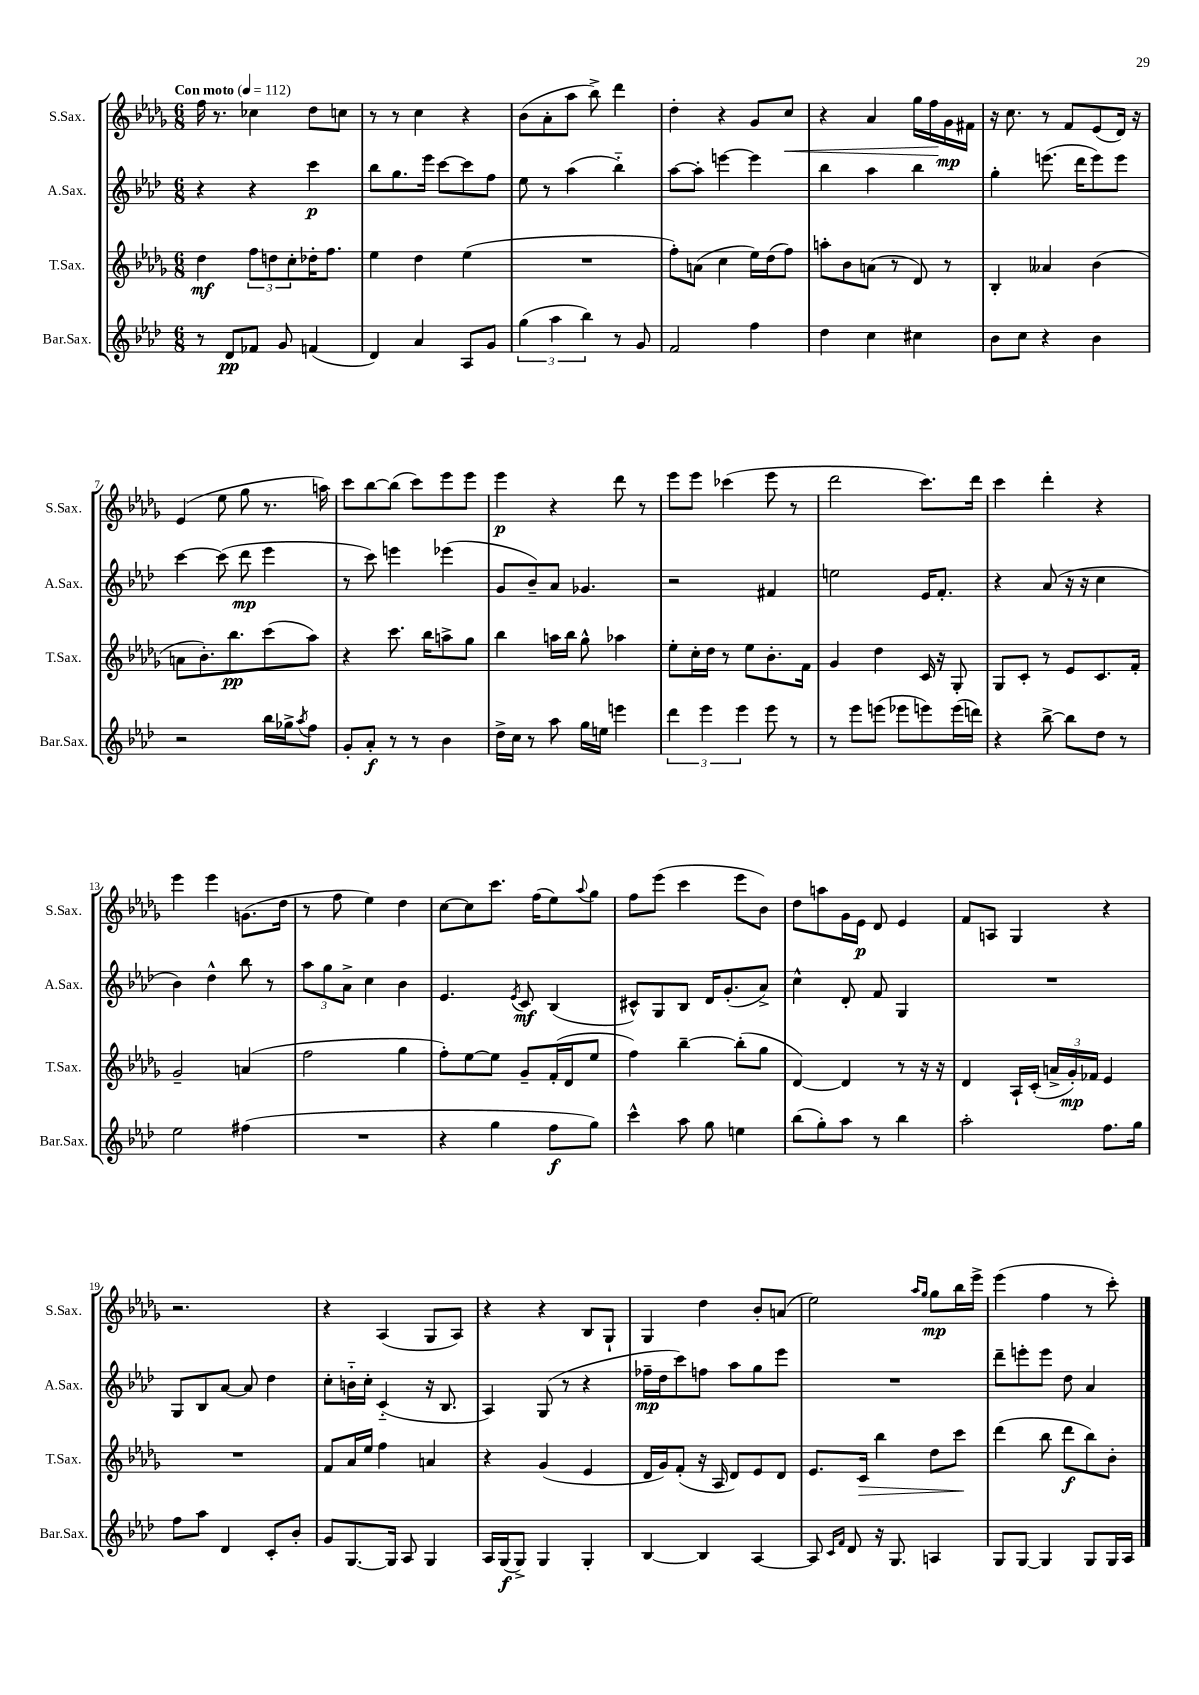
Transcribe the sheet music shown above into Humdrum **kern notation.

**kern	**dynam	**kern	**dynam	**kern	**dynam	**kern	**dynam
*part4	*part4	*part3	*part3	*part2	*part2	*part1	*part1
*staff4	*staff4	*staff3	*staff3	*staff2	*staff2	*staff1	*staff1
*I"Bar.Sax.	*	*I"T.Sax.	*	*I"A.Sax.	*	*I"S.Sax.	*
*I'Bar.Sax.	*	*I'T.Sax.	*	*I'A.Sax.	*	*I'S.Sax.	*
*clefG2	*	*clefG2	*	*clefG2	*	*clefG2	*
*k[b-e-a-d-]	*	*k[b-e-a-d-g-]	*	*k[b-e-a-d-]	*	*k[b-e-a-d-g-]	*
*M6/8	*	*M6/8	*	*M6/8	*	*M6/8	*
*MM112	*	*MM112	*	*MM112	*	*MM112	*
=1	=1	=1	=1	=1	=1	=1	=1
!	!	!	!	!	!	!LO:TX:a:B:t=Con moto	!
8r	.	4dd-\	mf	4r	.	16ff\	.
.	.	.	.	.	.	8.r	.
8d-/L	pp	.	.	.	.	.	.
8f-X/J	.	12ff\L	.	4r	.	4cc-X\	.
.	.	12ddn\	.	.	.	.	.
8g/	.	.	.	.	.	.	.
.	.	12cc'\	.	.	.	.	.
(4fn/	.	16dd-X'\K	.	4ccc\	p	8dd-\L	.
.	.	8.ff\J	.	.	.	.	.
.	.	.	.	.	.	8ccn\J	.
=2	=2	=2	=2	=2	=2	=2	=2
4d-/)	.	4ee-\	.	8bb-\L	.	8r	.
.	.	.	.	8.gg\	.	8r	.
4a-/	.	4dd-\	.	.	.	4cc\	.
.	.	.	.	16eee-\Jk	.	.	.
.	.	.	.	[8ccc\L	.	.	.
8A-/L	.	(4ee-\	.	8ccc\]	.	4r	.
8g/J	.	.	.	8ff\J	.	.	.
=3	=3	=3	=3	=3	=3	=3	=3
(6gg\	.	2.r	.	8ee-\	.	(8b-\L	.
.	.	.	.	8r	.	8a-'\	.
6aa-\	.	.	.	.	.	.	.
.	.	.	.	(4aa-\	.	8aa-\J	.
6bb-\)	.	.	.	.	.	.	.
.	.	.	.	.	.	8bb-^\)	.
8r	.	.	.	4bb-\)	.	4ddd-\	.
8g/	.	.	.	.	.	.	.
=4	=4	=4	=4	=4	=4	=4	=4
2f/	.	8ff'\L)	.	[8aa-\L	.	4dd-'\	.
.	.	(8an\J	.	8aa-'\J]	.	.	.
.	.	4cc\	.	[4eeen\	.	4r	.
4ff\	.	16ee-\LL)	.	4eee\]	.	8g-/L	.
.	.	(16dd-\J	.	.	.	.	.
!	!	!	!	!	!	!	!LO:HP:b
.	.	8ff\J)	.	.	.	8cc/J	<
=5	=5	=5	=5	=5	=5	=5	=5
4dd-\	.	8aan'\L	.	4bb-\	.	4r	.
.	.	8b-\	.	.	.	.	.
4cc\	.	(8an\J	.	4aa-\	.	4a-/	.
.	.	8r	.	.	.	.	.
4cc#X\	.	8d-/)	.	4bb-\	.	16gg-\LL	.
.	.	.	.	.	.	16ff\	.
.	.	8r	.	.	.	16g-\	[ mp
.	.	.	.	.	.	16f#X\JJ	.
=6	=6	=6	=6	=6	=6	=6	=6
8b-\L	.	4B-'/	.	4gg'\	.	16r	.
.	.	.	.	.	.	8.cc\	.
8cc\J	.	.	.	.	.	.	.
4r	.	4a--X/	.	(8.eeen\	.	8r	.
.	.	.	.	.	.	8f/L	.
.	.	.	.	16ddd-\KL	.	.	.
4b-\	.	(4b-\	.	8eee\)	.	(8e-/	.
.	.	.	.	8eee\J	.	16d-/Jk)	.
.	.	.	.	.	.	16r	.
!!LO:LB:g=z
=7	=7	=7	=7	=7	=7	=7	=7
2r	.	8an\L	.	[4ccc\	.	(4e-/	.
.	.	8.b-'\)	.	.	.	.	.
.	.	.	.	(8ccc\]	.	8ee-\	.
.	.	8.bb-\	pp	.	.	.	.
.	.	.	.	8ddd-\	mp	8gg-\	.
16bb-\LL	.	(8ccc\	.	4eee-\	.	8.r	.
16gg-X^\J	.	.	.	.	.	.	.
8qaa-/	.	.	.	.	.	.	.
8ff\J	.	8aa-\J)	.	.	.	.	.
.	.	.	.	.	.	16aan\)	.
=8	=8	=8	=8	=8	=8	=8	=8
8g'/L	.	4r	.	8r	.	8ccc\L	.
8a-'/J	f	.	.	8ccc\)	.	[8bb-\	.
8r	.	8.ccc\	.	4eeen\	.	(8bb-\J]	.
8r	.	.	.	.	.	8ccc\L)	.
.	.	16bb-\KL	.	.	.	.	.
4b-\	.	8aan^\	.	(4eee-X\	.	8eee-\	.
.	.	8gg-\J	.	.	.	8eee-\J	.
=9	=9	=9	=9	=9	=9	=9	=9
16dd-^\LL	.	4bb-\	.	8g/L	.	4eee-\	p
16cc\JJ	.	.	.	.	.	.	.
8r	.	.	.	8b-~/)	.	.	.
8aa-\	.	16aan\LL	.	8a-/J	.	4r	.
.	.	16bb-\JJ	.	.	.	.	.
16gg\LL	.	8gg-^^\	.	4.g-X/	.	.	.
16een\JJ	.	.	.	.	.	.	.
4eeen\	.	4aa-X\	.	.	.	8ddd-\	.
.	.	.	.	.	.	8r	.
=10	=10	=10	=10	=10	=10	=10	=10
6ddd-\	.	8ee-'\L	.	2r	.	8eee-\L	.
.	.	16cc'\L	.	.	.	8eee-\J	.
6eee-\	.	.	.	.	.	.	.
.	.	16dd-\JJ	.	.	.	.	.
.	.	8r	.	.	.	(4ccc-X\	.
6eee-\	.	.	.	.	.	.	.
.	.	8ee-\L	.	.	.	.	.
8eee-\	.	8.b-'\	.	4f#X/	.	8eee-\	.
8r	.	.	.	.	.	8r	.
.	.	16f\Jk	.	.	.	.	.
=11	=11	=11	=11	=11	=11	=11	=11
8r	.	4g-/	.	2een\	.	2ddd-\	.
8eee-\L	.	.	.	.	.	.	.
(8eeen\J	.	4dd-\	.	.	.	.	.
8eee-X\L	.	.	.	.	.	.	.
8eeen\)	.	16c/	.	16e-/KL	.	8.ccc\L)	.
.	.	16r	.	8.f'/J	.	.	.
(16eee\L	.	8G-'/	.	.	.	.	.
16dddn\JJ)	.	.	.	.	.	16ddd-\Jk	.
=12	=12	=12	=12	=12	=12	=12	=12
4r	.	8G-/L	.	4r	.	4ccc\	.
.	.	8c'/J	.	.	.	.	.
[8bb-^\	.	8r	.	(8a-/	.	4ddd-'\	.
8bb-\L]	.	8e-/L	.	16r	.	.	.
.	.	.	.	16r	.	.	.
8dd-\J	.	8.c/	.	4cc\	.	4r	.
8r	.	.	.	.	.	.	.
.	.	16f'/Jk	.	.	.	.	.
!!LO:LB:g=z
=13	=13	=13	=13	=13	=13	=13	=13
2ee-\	.	2g-~/	.	4b-\)	.	4eee-\	.
.	.	.	.	4dd-^^\	.	4eee-\	.
(4ff#X\	.	(4an/	.	8bb-\	.	(8.gn\L	.
.	.	.	.	8r	.	.	.
.	.	.	.	.	.	16dd-\Jk	.
=14	=14	=14	=14	=14	=14	=14	=14
2.r	.	2ff\	.	12aa-\L	.	8r	.
.	.	.	.	12gg\	.	.	.
.	.	.	.	.	.	8ff\	.
.	.	.	.	12a-^\J	.	.	.
.	.	.	.	4cc\	.	4ee-\)	.
.	.	4gg-\	.	4b-\	.	4dd-\	.
=15	=15	=15	=15	=15	=15	=15	=15
4r	.	8ff'\L)	.	4.e-/	.	[8cc\L	.
.	.	[8ee-\	.	.	.	8cc\]	.
4gg\	.	8ee-\J]	.	.	.	8.ccc\J	.
.	.	.	.	8qe-/	.	.	.
.	.	8g-~/L	.	8c/	mf	.	.
.	.	.	.	.	.	(16ff\KL	.
8ff\L	f	(16f'/L	.	(4B-/	.	8ee-\)	.
.	.	16d-/J	.	.	.	.	.
.	.	.	.	.	.	8qqaa-/	.
8gg\J)	.	8ee-/J	.	.	.	8gg-\J	.
=16	=16	=16	=16	=16	=16	=16	=16
4ccc^^\	.	4ff\)	.	8c#X^^/L)	.	8ff\L	.
.	.	.	.	8G/	.	(8eee-\J	.
8aa-\	.	[4bb-~\	.	8B-/J	.	4ccc\	.
8gg\	.	.	.	16d-/KL	.	.	.
.	.	.	.	(8.g'/	.	.	.
4een\	.	(8bb-'\L]	.	.	.	8eee-\L	.
.	.	8gg-\J	.	8a-^/J)	.	8b-\J)	.
=17	=17	=17	=17	=17	=17	=17	=17
(8bb-\L	.	[4d-/)	.	4cc^^\	.	8dd-\L	.
8gg'\)	.	.	.	.	.	8aan\	.
8aa-\J	.	4d-/]	.	8d-'/	.	16g-\L	.
.	.	.	.	.	.	16e-\JJ	p
8r	.	.	.	8f/	.	8d-/	.
4bb-\	.	8r	.	4G/	.	4e-/	.
.	.	16r	.	.	.	.	.
.	.	16r	.	.	.	.	.
=18	=18	=18	=18	=18	=18	=18	=18
2aa-'\	.	4d-/	.	2.r	.	8f/L	.
.	.	.	.	.	.	8An/J	.
.	.	16A-`/LL	.	.	.	4G-/	.
.	.	(16c'/JJ	.	.	.	.	.
.	.	24an^/LL	.	.	.	.	.
.	.	24g-'/)	mp	.	.	.	.
.	.	24f-X/JJ	.	.	.	.	.
8.ff\L	.	4e-/	.	.	.	4r	.
16gg\Jk	.	.	.	.	.	.	.
!!LO:LB:g=z
=19	=19	=19	=19	=19	=19	=19	=19
8ff\L	.	2.r	.	8G/L	.	2.r	.
8aa-\J	.	.	.	8B-/	.	.	.
4d-/	.	.	.	[8a-/J	.	.	.
.	.	.	.	8a-/]	.	.	.
8c'/L	.	.	.	4dd-\	.	.	.
8b-'/J	.	.	.	.	.	.	.
=20	=20	=20	=20	=20	=20	=20	=20
8g/L	.	8f/L	.	8cc'\L	.	4r	.
[8.G/	.	16a-/L	.	16bn\L	.	.	.
.	.	16ee-/JJ	.	16cc'\JJ	.	.	.
.	.	4ff\	.	(4c/	.	(4A-/	.
16G/Jk]	.	.	.	.	.	.	.
8A-/	.	.	.	.	.	.	.
4G/	.	4an/	.	16r	.	8G-/L	.
.	.	.	.	8.B-/	.	.	.
.	.	.	.	.	.	8A-/J)	.
=21	=21	=21	=21	=21	=21	=21	=21
16A-/LL	.	4r	.	4A-/)	.	4r	.
(16G/J	f	.	.	.	.	.	.
8G^/J)	.	.	.	.	.	.	.
4G/	.	(4g-/	.	(8G/	.	4r	.
.	.	.	.	8r	.	.	.
4G'/	.	4e-/	.	4r	.	8B-/L	.
.	.	.	.	.	.	8G-`/J	.
=22	=22	=22	=22	=22	=22	=22	=22
[4B-/	.	16d-/LL	.	16ff-X~\LL	mp	4G-/	.
.	.	16g-/J)	.	16dd-\J	.	.	.
.	.	(8f'/J	.	8ccc\)	.	.	.
4B-/]	.	16r	.	8ffn\J	.	4dd-\	.
.	.	16A-/	.	.	.	.	.
.	.	8d-/L)	.	8aa-\L	.	.	.
[4A-/	.	8e-/	.	8gg\	.	8b-'/L	.
.	.	8d-/J	.	8eee-\J	.	(8an/J	.
=23	=23	=23	=23	=23	=23	=23	=23
8A-/]	.	8.e-/L	.	2.r	.	2ee-\)	.
16qqc/LL	.	.	.	.	.	.	.
16qqf/JJ	.	.	.	.	.	.	.
8d-/	.	.	.	.	.	.	.
!	!	!	!LO:HP:b	!	!	!	!
.	.	16c/Jk	>	.	.	.	.
16r	.	4bb-\	.	.	.	.	.
8.G/	.	.	.	.	.	.	.
.	.	.	.	.	.	16qqaa-/LL	.
.	.	.	.	.	.	16qqgg-/JJ	.
4An/	.	8dd-\L	.	.	.	8gg-\L	mp
.	.	8ccc\J	.	.	.	16bb-\L	.
.	.	.	.	.	.	16eee-^\JJ	.
.	.	.	]	.	.	.	.
=24	=24	=24	=24	=24	=24	=24	=24
8G/L	.	(4ddd-\	.	8ddd-~\L	.	(4eee-\	.
[8G/J	.	.	.	8eeen'\	.	.	.
4G/]	.	8bb-\	.	8eee\J	.	4ff\	.
.	.	8ddd-\L	f	8dd-\	.	.	.
8G/L	.	8bb-\)	.	4a-/	.	8r	.
16G/L	.	8b-'\J	.	.	.	8ccc'\)	.
16A-/JJ	.	.	.	.	.	.	.
==	==	==	==	==	==	==	==
*-	*-	*-	*-	*-	*-	*-	*-
